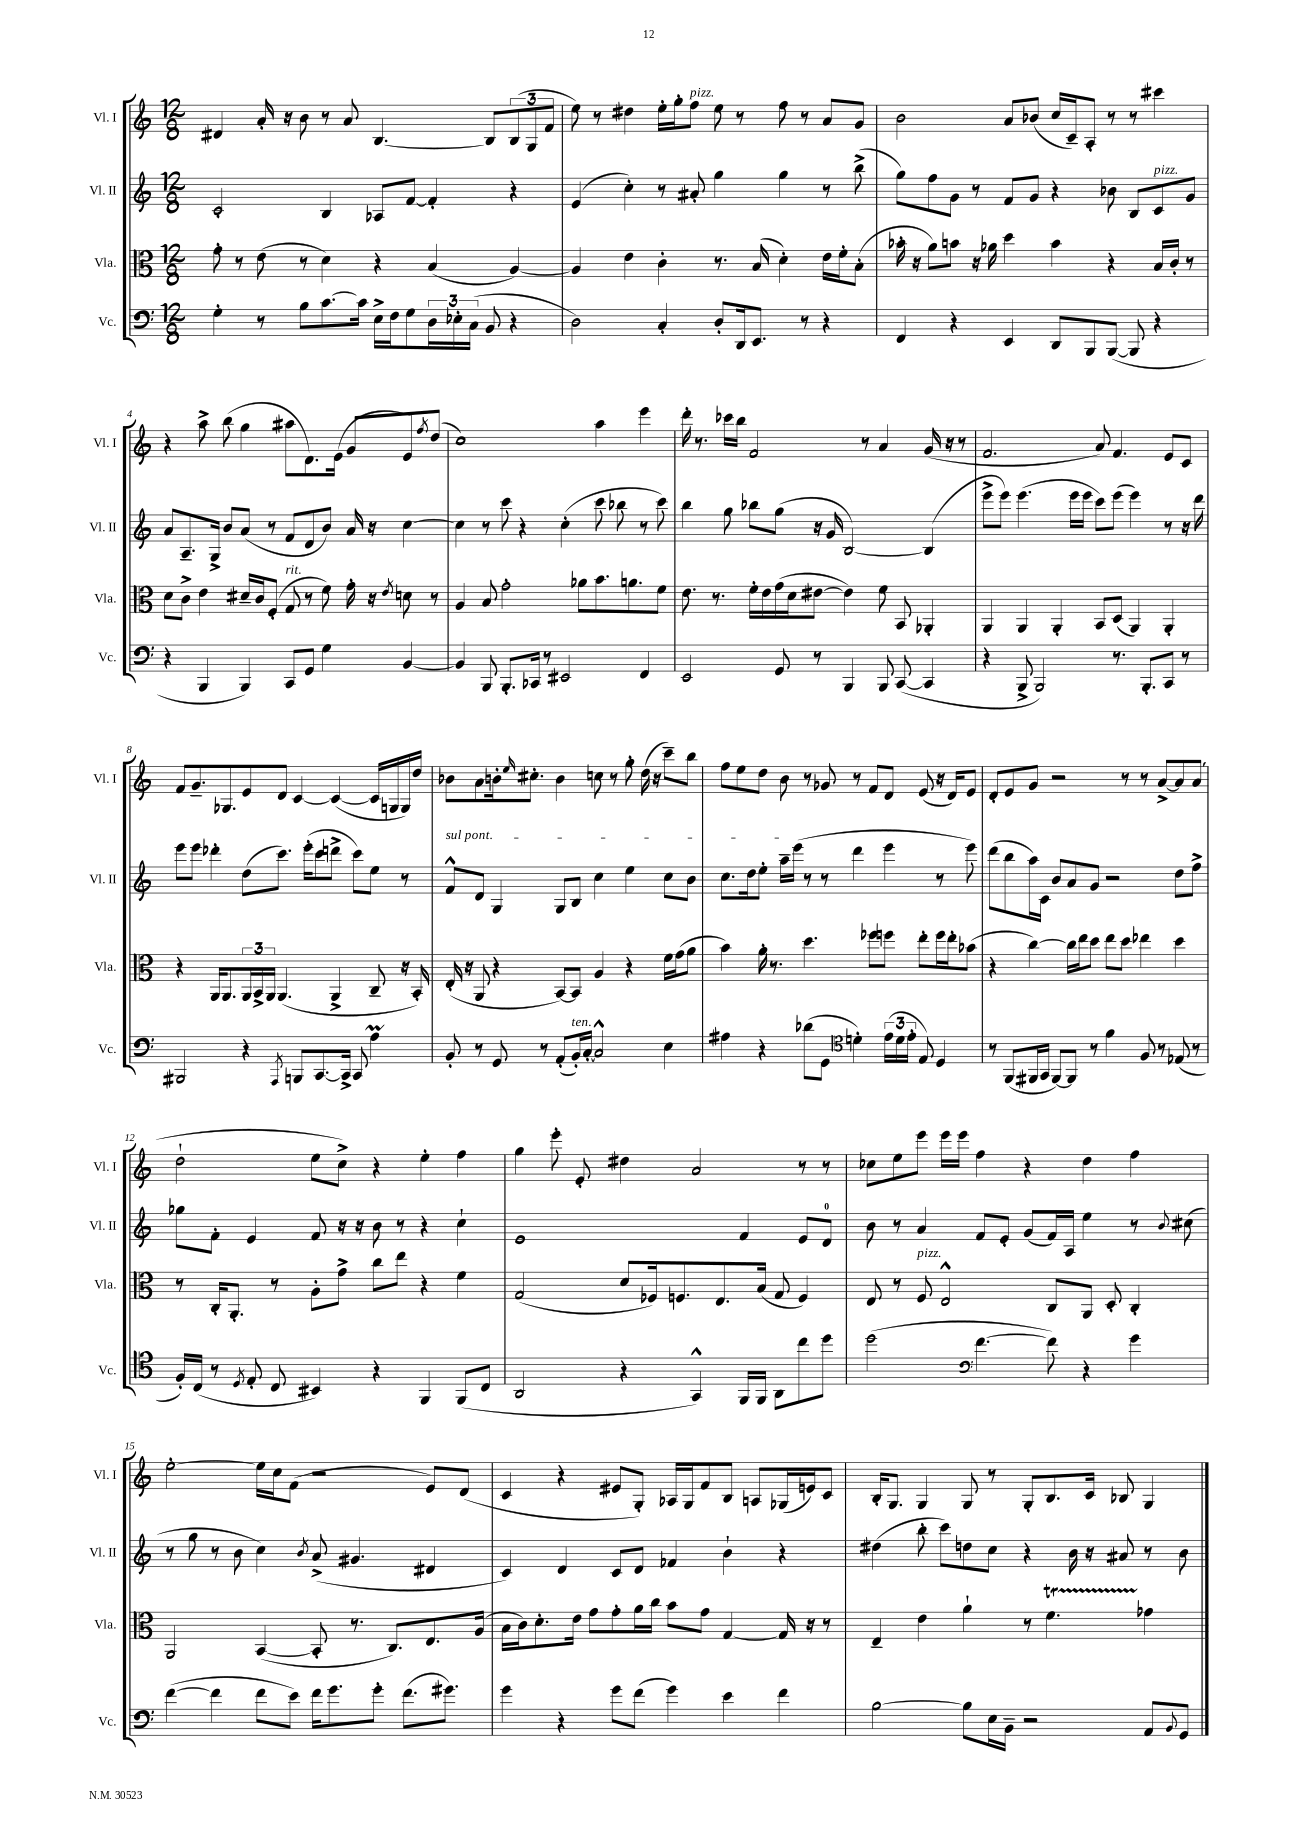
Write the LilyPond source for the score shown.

<<
\new StaffGroup <<
\new Staff = "s0" \with { instrumentName = "Vl. I" shortInstrumentName = "Vl. I" } {
    \clef treble \key c \major \numericTimeSignature \time 12/8
    dis'4 a'16-. r16 b'8 r8 a'8 b4.~ b8 \tuplet 3/2 { b8( g8 f'8 } |
    e''8) r8 dis''4 e''16-. g''16-. f''8^\markup { \italic "pizz." } e''8 r8 f''8 r8 a'8 g'8 |
    b'2 a'8 bes'8( c''16 c'16--) a8-. r8 r8 cis'''4 |
    r4 a''8-> b''8( g''4 ais''8 d'8.) e'16( g'8 e'8) \acciaccatura { f''8 } d''8( |
    c''1) a''4 e'''4 |
    d'''16-. r8. ces'''16 b''16 f'2 r8 a'4 g'16( r16 r8 |
    f'2. a'8) f'4. e'8 c'8 |
    f'8 g'8.-- ges8. e'8 d'8 c'4~ c'4~( c'16 g16 g16) d''16 |
    bes'8 a'8 b'16-. \grace { e''16 } cis''8.-. b'4 c''8 r8 g''8-. d''16( r16 c'''8--) b''8 |
    f''8 e''8 d''8 b'8 r8 ges'8 r8 f'8 d'8 e'8( r16 d'16) e'8 |
    d'8-. e'8 g'8 r2 r8 r8 a'8~-> a'8 a'8( |
    d''2-! e''8 c''8->) r4 e''4-. f''4 |
    g''4 e'''8-. e'8-. dis''4 a'2 r8 r8 |
    ces''8 e''8 e'''8 e'''16 e'''16 f''4 r4 d''4 f''4 |
    e''2~-. e''16 c''16 f'8( r2 e'8) d'8( |
    c'4 r4 eis'8 g8-.) aes16 g16 f'8 b8 a8 ges16( e'16) c'8 |
    b16-. g8. g4 g8 r8 g8-. b8. c'16 bes8 g4 \bar "|." |
}
\new Staff = "s1" \with { instrumentName = "Vl. II" shortInstrumentName = "Vl. II" } {
    \clef treble \key c \major \numericTimeSignature \time 12/8
    c'2-. b4 aes8 f'8~ f'4-. r4 |
    e'4( c''4-.) r8 ais'8-. g''4 g''4 r8 b''8->( |
    g''8) f''8 g'8 r8 f'8 g'8 r4 bes'8 b8 c'8^\markup { \italic "pizz." } g'8 |
    a'8 a8.-- g16-> b'8 a'8( r8 f'8 d'8 b'8) a'16 r16 c''4~ |
    c''4 r8 c'''8 r4 c''4-.( c'''8 bes''8 r8 c'''8) |
    b''4 g''8 bes''8 g''8( r16 g'16 b2~) b4( |
    e'''8-> e'''8) e'''4.( e'''16 e'''16 c'''8) e'''8( e'''4) r8 r16 d'''16 |
    e'''8 e'''8 des'''4-. d''8( c'''8.) e'''16-.( c'''8 d'''8-> c'''8) e''8 r8 |
    \once \override TextSpanner.bound-details.left.text = \markup { \italic "sul pont." } f'8-^\startTextSpan d'8 g4 g8 b8 c''4 e''4 c''8 b'8 |
    c''8. d''16 e''8-. a''16-- e'''16\stopTextSpan( r8 r8 d'''4 e'''4 r8 e'''8) |
    d'''8( b''8 a''16) c'16 b'8 a'8 g'8 r2 d''8 f''8-> |
    ges''8 f'8-. e'4 f'8 r16 r16 b'8 r8 r4 c''4-! |
    e'1 f'4 e'8 d'8-0 |
    b'8 r8 a'4 f'8 e'8-. g'8( f'16) a16 e''4 r8 \appoggiatura { b'8 } cis''8( |
    r8 g''8 r8 b'8 c''4) \acciaccatura { b'8 } a'8->( gis'4. dis'4 |
    c'4) d'4 c'8 d'8 fes'4 b'4-! r4 |
    dis''4( b''8-. c'''8) d''8 c''8 r4 b'16 r16 ais'8 r8 b'8 \bar "|." |
}
\new Staff = "s2" \with { instrumentName = "Vla." shortInstrumentName = "Vla." } {
    \clef alto \key c \major \numericTimeSignature \time 12/8
    g'8-. r8 e'8( r8 d'4) r4 b4( a4~) |
    a4 e'4 c'4-. r8. b16( d'4-.) e'16 f'16-. b8-.( |
    bes'16-. r16 a'8) b'8 r16 aes'16 d''4 b'4 r4 b16 c'16-. r8 |
    d'8 c'8-> e'4 dis'16-- c'16 f8-.( g8^\markup { \italic "rit." } r8 f'8) g'16-. r16 \acciaccatura { e'8 } d'8 r8 |
    a4 b8 g'2-. aes'8 b'8. a'8. f'8 |
    e'8. r8. f'16-. e'16 g'16( d'16 eis'8~ eis'4) f'8 b,8 aes,4-. |
    a,4 a,4 a,4-. b,8 d8( a,4) a,4-. |
    r4 a,16 a,8. \tuplet 3/2 { a,16 b,16-> a,16 } a,4.( a,4-> c8-- r16 b,16-.) |
    e16-.( r16 a,8 r4 b,8~) b,8 a4 r4 f'16 g'16( a'8 |
    b'4) a'16-. r8. d''4. fes''8 f''8 e''8-. f''16 e''16-. bes'8( |
    r4 c''4~) c''16 e''16 d''8 e''8 d''8 ees''4 d''4 |
    r8 c16-. a,8.-. r8 a8-. g'8-> c''8 e''8 r4 f'4 |
    g2( d'8 fes16) f8. e8. b16( g8 f4) |
    e8 r8 f8^\markup { \italic "pizz." } e2-^ c8 a,8 d8-. c4-. |
    a,2 b,4~( b,8-. r8. c8.) e8. a16( |
    b16 c'16) d'8.-. e'16 g'8 g'8-. a'16 c''16 b'8 g'8 g4~ g16 r16 r8 |
    e4-- e'4 a'4-! r8 f'4.\startTrillSpan ges'4\stopTrillSpan \bar "|." |
}
\new Staff = "s3" \with { instrumentName = "Vc." shortInstrumentName = "Vc." } {
    \clef bass \key c \major \numericTimeSignature \time 12/8
    g4-. r8 b8 c'8.~ c'16 e16-> f16 g8 \tuplet 3/2 { d16 ees16-. c16( } b,8 r4 |
    d2) c4-. d8-. d,16 e,8. r8 r4 |
    f,4 r4 e,4 d,8 b,,8 b,,8~( b,,8 r4 |
    r4 b,,4 b,,4) c,8 g,8 g4 b,4~ |
    b,4 b,,8 b,,8.-. ces,16 r8 eis,2 f,4 |
    e,2 g,8 r8 b,,4 b,,8 c,8~( c,4 |
    r4 b,,8-> b,,2) r8. b,,8.-. c,8 r8 |
    bis,,2 r4 \acciaccatura { a,,8 } b,,8 c,8.~ c,16-> c,8 a4\prall |
    b,8-. r8 g,8 r8 a,8-.( b,16-.^\markup { \italic "ten." }) c16~-. c2-^ e4 |
    ais4 r4 des'8( g,8 \clef tenor d'4-.) \tuplet 3/2 { e'16( d'16 e'16-. } e8) d4 |
    r8 f,8( fis,16 g,16 fis,8~) fis,8 r8 f'4 f8 r8 ees8( r8 |
    f16-.) c16( r8 \acciaccatura { d8 } e8-. c8 bis,4) r4 f,4 f,8( c8 |
    a,2 r4 g,4-^) f,16 f,16 a,8 c''8 d''8 |
    d''2( \clef bass f'4.~ f'8) r4 g'4 |
    f'4~( f'4 f'8 e'8) f'16 g'8. g'8-. f'8.( gis'8.) |
    g'4 r4 g'8 f'8( g'4) e'4 f'4 |
    b2~ b8 e16 b,16-- r2 a,8 \appoggiatura { b,8 } g,8 \bar "|." |
}
>>
>>
